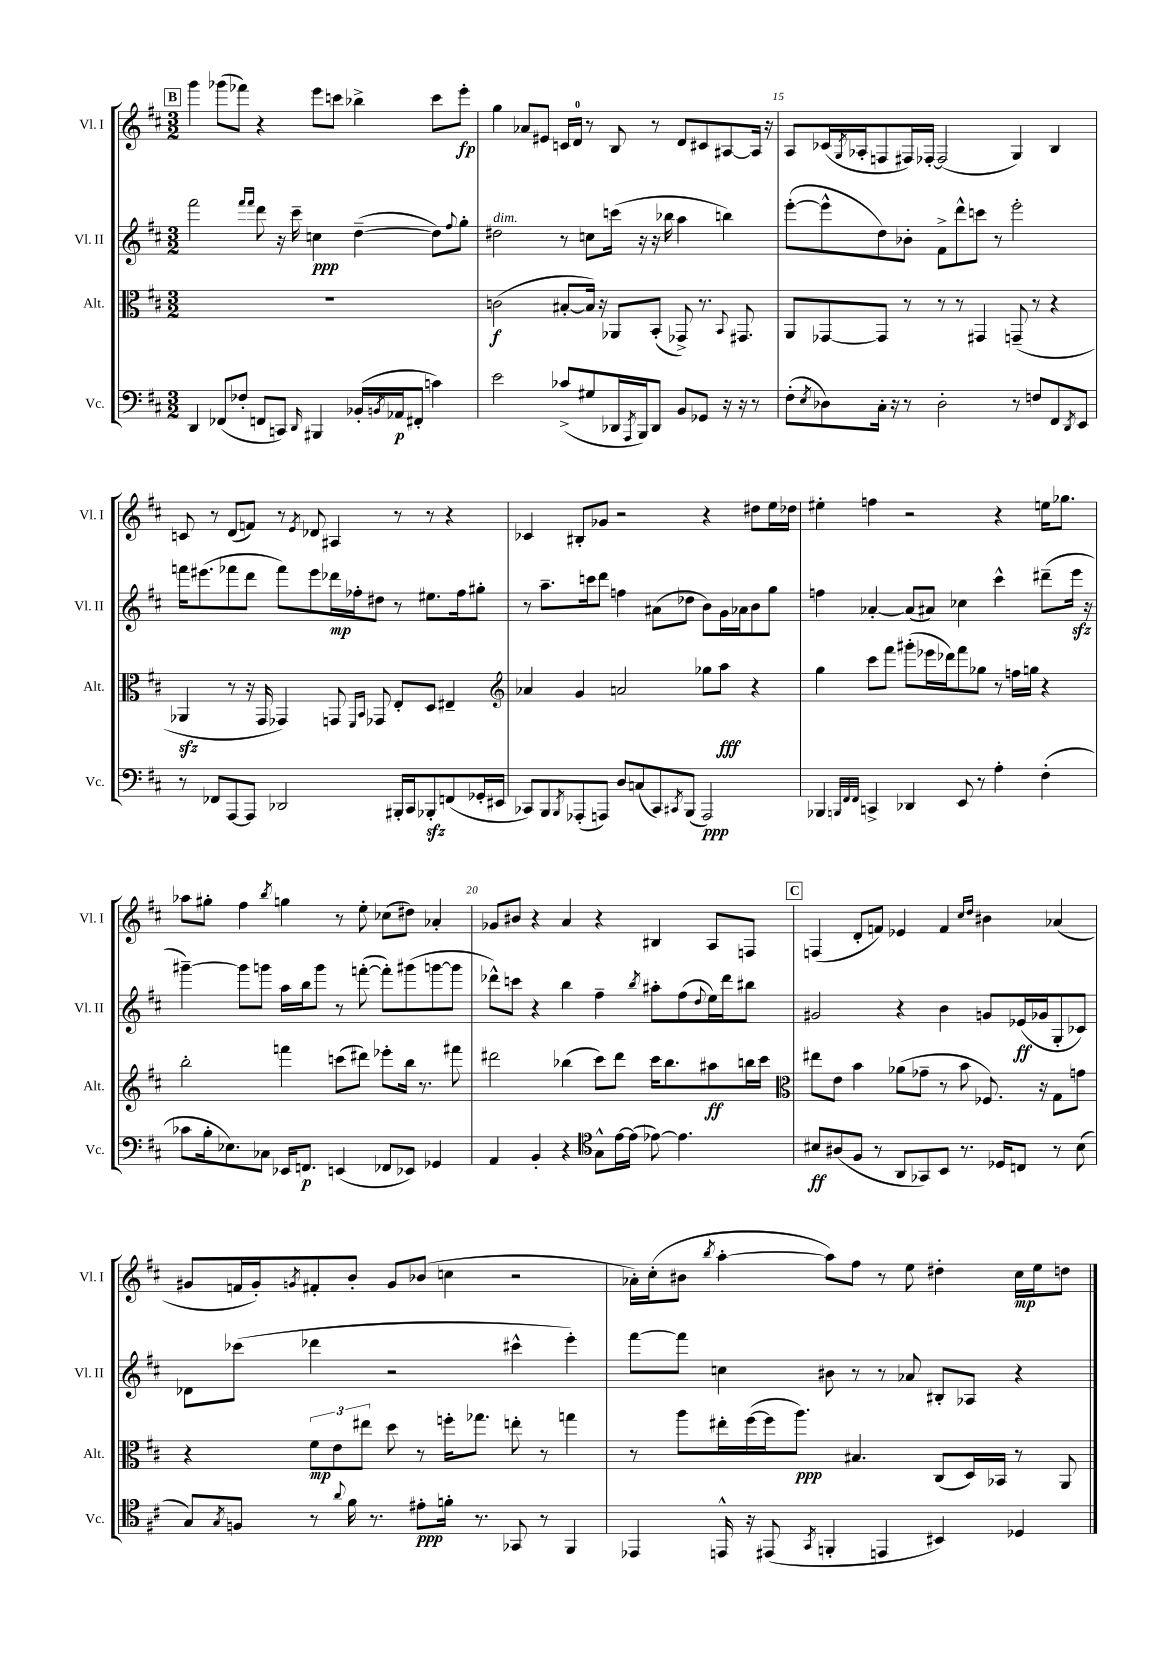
<<
\new StaffGroup <<
\new Staff = "s0" \with { instrumentName = "Vl. I" shortInstrumentName = "Vl. I" } {
    \clef treble \key d \major \numericTimeSignature \time 3/2
    \mark \markup { \box "B" } g'''4 ges'''8( fes'''8) r4 e'''8 c'''8 bes''4-> c'''8 e'''8-.\fp |
    g''4 aes'8 eis'8 c'16 d'16-0 r8 b8 r8 d'8 cis'8 ais8~ ais16 r16 |
    a8 ces'16( \acciaccatura { g8 } aes16-. f8 fis16) fes16~-. fes2( g4) b4 |
    c'8 r8 d'8( f'8) r8 \acciaccatura { e'8 } des'8 ais4 r8 r8 r4 |
    ces'4 bis8-. ges'8 r2 r4 dis''8 e''16 des''16 |
    eis''4-. f''4 r2 r4 e''16 ges''8. |
    aes''8 gis''8-. fis''4 \acciaccatura { b''8 } g''4 r8 e''8-. ces''8( dis''8) aes'4-. |
    ges'8 bis'8 r4 a'4 r4 bis4 a8 f8 |
    \mark \markup { \box "C" } f4( d'8-. f'8) ees'4 f'4 \grace { cis''16 d''16 } bis'4 aes'4( |
    gis'8 f'16 gis'16-.) \acciaccatura { g'8 } fis'8-. b'8-. g'8 bes'8( c''4 r2 |
    aes'16-.) cis''16-.( bis'8 \acciaccatura { b''8 } a''4~-. a''8) fis''8 r8 e''8 dis''4-. cis''16\mp e''16 d''8 \bar "|." |
}
\new Staff = "s1" \with { instrumentName = "Vl. II" shortInstrumentName = "Vl. II" } {
    \clef treble \key d \major \numericTimeSignature \time 3/2
    \mark \markup { \box "B" } fis'''2 \grace { fis'''16 fis'''16 } d'''8 r16 cis'''16-- c''4\ppp d''4~--( d''8) \appoggiatura { fis''8 } g''8-. |
    dis''2^\markup { \italic "dim." } r8 c''8 c'''16( r16 r16 bes''16 a''4 b''4) |
    e'''8~-.( e'''8-^ d''8) bes'8-. fis'8-> d'''8-^ c'''8 r8 e'''2-. |
    f'''16 eis'''8.( fes'''8 d'''8 fes'''8) eis'''8 des'''16\mp fes''16-. dis''8 r8 eis''8. fes''16 gis''8-. |
    r8 a''8.-- c'''16 d'''8 f''4 ais'8( des''8 b'8) g'16 aes'16 b'8 g''8 |
    f''4 aes'4~-. aes'8( ais'8) ces''4 cis'''4-^ dis'''8--( e'''16\sfz r16 |
    gis'''4~--) gis'''8 g'''8 a''16 b''16 g'''8 r8 f'''8~-.( f'''8-.) gis'''8( g'''8~ g'''8 |
    des'''8-^) c'''8 r4 b''4 fis''4-- \acciaccatura { b''8 } ais''8-. fis''8( \appoggiatura { d''8 } e''16) des'''16 bis''8 |
    \mark \markup { \box "C" } gis'2 r4 b'4 g'8 ees'16\ff( ges'16 g8-. ces'8) |
    des'8 ces'''8( des'''4 r2 cis'''4-^ e'''4-.) |
    fis'''8~ fis'''8 c''4 bis'8 r8 r8 aes'8 bis8-. aes8 r4 \bar "|." |
}
\new Staff = "s2" \with { instrumentName = "Alt." shortInstrumentName = "Alt." } {
    \clef alto \key d \major \numericTimeSignature \time 3/2
    \mark \markup { \box "B" } R1. |
    c'2\f( bis8~-. bis16) r16 aes,8 b,8-.( ges,8->) r8. \appoggiatura { b,8 } gis,8. |
    a,8 ges,8~ ges,8 r8 r8 r8 gis,4 g,8--( r8 r4 |
    aes,4\sfz r8 r16 g,16 ges,4) g,8 \grace { fis,16 b,16 } ges,8 e8-. d8 eis4-- |
    \clef treble aes'4 g'4 a'2 ges''8 a''8\fff r4 |
    g''4 cis'''8 fis'''8 gis'''8-.( ees'''16 des'''16) fis'''8 ges''8 r8 f''16 g''16 r4 |
    b''2-. f'''4 c'''8( dis'''8) ees'''8-. b''16 r8. fis'''8 |
    dis'''2 bes''4( cis'''8) dis'''8 cis'''16 bes''8. ais''8\ff b''16 cis'''16 |
    \mark \markup { \box "C" } \clef alto eis''8 e'8 b'4 aes'8( ges'8-- r8 b'8 fes8.) r16 g8 g'8 |
    r4 \tuplet 3/2 { fis'8\mp e'8 eis''8 } d''8 r8 f''16-. ges''8. e''8-. r8 g''4 |
    r8 a''8 eis''16-. fis''16~( fis''16 a''8.\ppp) bis4. cis8( d16) bes,16 r8 a,8 \bar "|." |
}
\new Staff = "s3" \with { instrumentName = "Vc." shortInstrumentName = "Vc." } {
    \clef bass \key d \major \numericTimeSignature \time 3/2
    \mark \markup { \box "B" } d,4 fes,8( fes8-. f,8 c,8) \grace { d,16 } bis,,4 bes,16-.( \acciaccatura { b,8 } aes,16\p fis,8-. c'4) |
    e'2 ces'8->( gis8 des,16 \acciaccatura { a,,8 } b,,16) des,8 b,8 ges,8 r16 r16 r8 |
    fis8-.( \acciaccatura { e8 } des8) cis16-. r16 r8 des2-. r8 f8 fis,8 \acciaccatura { d,8 } e,8 |
    r8 fes,8 a,,8~ a,,8 des,2 bis,,16-. cis,16 bes,,8-.\sfz f,8( ges,16-. eis,16 |
    ces,8) b,,8 \acciaccatura { b,,8 } aes,,8-.( a,,8) d8 c8( ces,8) \acciaccatura { cis,8 } b,,8( a,,2\ppp) |
    bes,,4 \grace { b,,32 fis,32 fis,32 } c,4-> des,4 e,8 r8 a4-. fis4-.( |
    ces'8 b16-. ees8.) ces8 ees,16 f,8.\p e,4( fes,8 ees,8) ges,4 |
    a,4 b,4-. r4 \clef tenor g8-^ e'16~ e'16( ees'8~) ees'4. |
    \mark \markup { \box "C" } bis8\ff ais8( fis8 r8 a,8 ges,8) b,8 r8. des16 c8 r8 bis8( |
    g8) \acciaccatura { g8 } f8 r8 \appoggiatura { a'8 } fis'16 r8. eis'8-.\ppp f'16-. r8. ges,8 r8 fis,4 |
    ees,4 e,16-^ r16 eis,8( \acciaccatura { g,8 } f,4-. e,4 bis,4) des4 \bar "|." |
}
>>
>>
\layout { \context { \Score currentBarNumber = #13 \override BarNumber.break-visibility = ##(#f #t #t) barNumberVisibility = #(every-nth-bar-number-visible 5) } }
